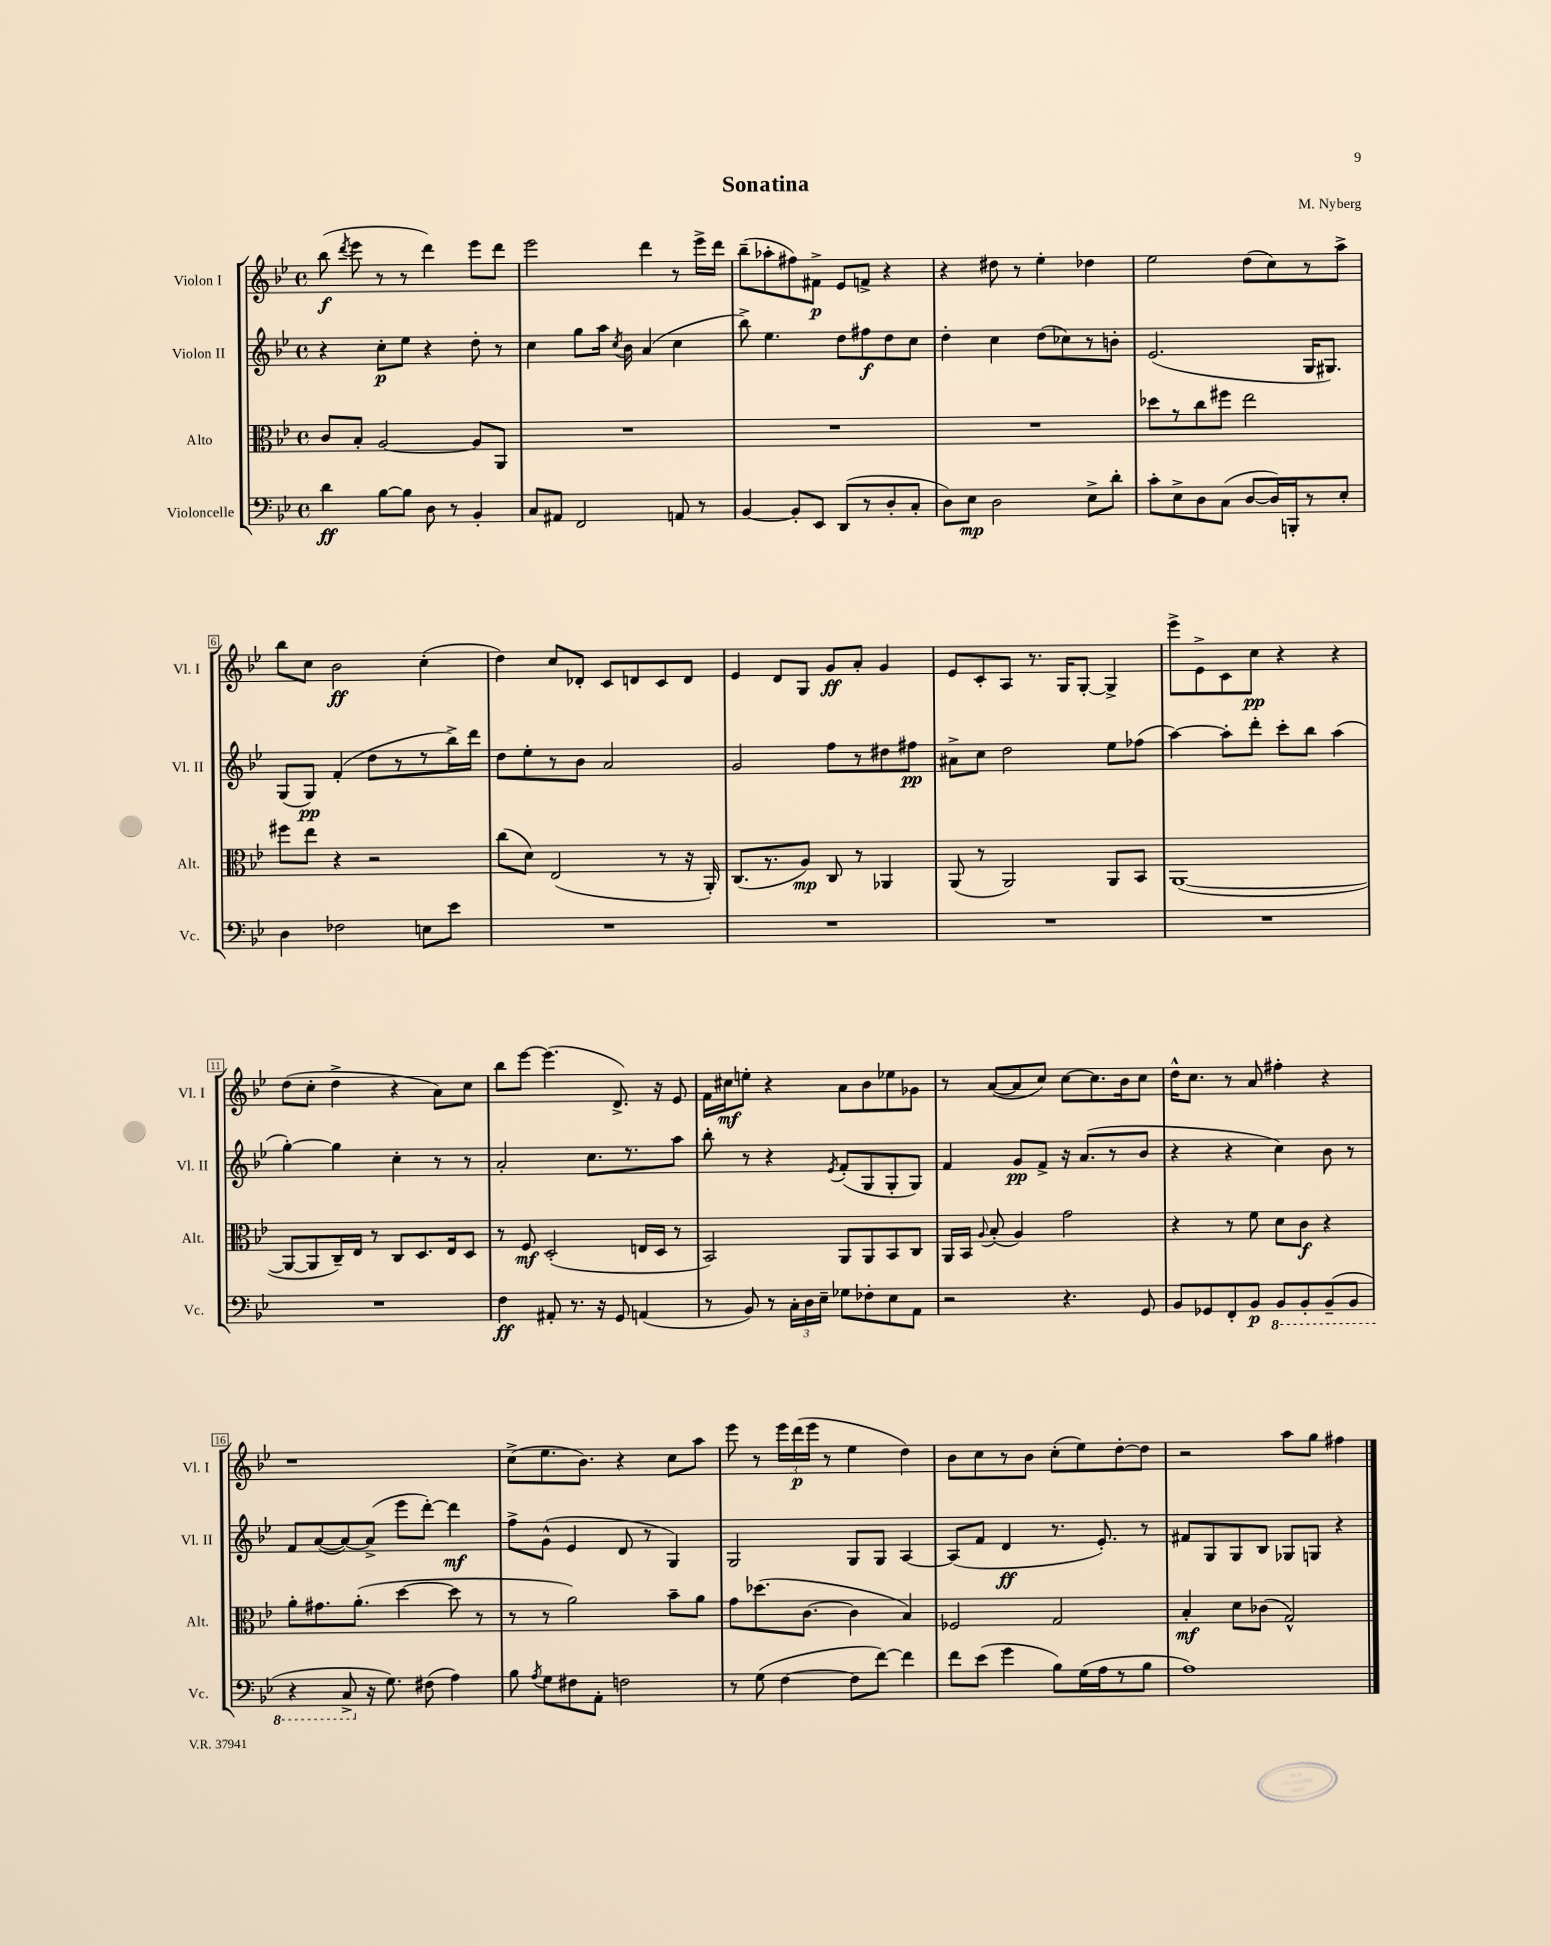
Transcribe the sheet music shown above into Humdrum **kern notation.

**kern	**kern	**kern	**kern
*staff4	*staff3	*staff2	*staff1
*clefF4	*clefC3	*clefG2	*clefG2
*k[b-e-]	*k[b-e-]	*k[b-e-]	*k[b-e-]
*M4/4	*M4/4	*M4/4	*M4/4
*met(c)	*met(c)	*met(c)	*met(c)
4d	8c	4r	(8bb-
.	.	.	8qddd
.	8B-'	.	8eee-
[8B-	[2A	8cc'	8r
8B-]	.	8ee-	8r
8D	.	4r	4ddd)
8r	.	.	.
4BB-'	8A]	8dd'	8eee-
.	8AA	8r	8ddd
=	=	=	=
8C	1r	4cc	2eee-
8AA#	.	.	.
2FF	.	8gg	.
.	.	16aa	.
.	.	8qcc	.
.	.	16b-	.
.	.	(4a	4ddd
8AA	.	4cc	8r
8r	.	.	16eee-^
.	.	.	16ddd
=	=	=	=
[4BB-	1r	8bb-^)	(8bb-~
.	.	4.ee-	8aa-'
8BB-']	.	.	8ff#)
8EE-	.	.	8f#^
(8DD	.	8dd	8e-
8r	.	8ff#	8f^
8D'	.	8dd	4r
8C'	.	8cc	.
=	=	=	=
8D)	1r	4dd'	4r
8E-	.	.	.
2D	.	4cc	8dd#
.	.	.	8r
.	.	(8dd	4ee-'
.	.	8cc-)	.
8E-^	.	8r	4dd-
8d'	.	8b'	.
=	=	=	=
8c'	8dd-	(2.e-	2ee-
8E-^	8r	.	.
8D	8cc	.	.
(8C	8ff#	.	.
[8D	2ee-	.	(8dd
16D])	.	.	8cc)
16BBB'	.	.	.
8r	.	16G	8r
.	.	8.G#)	.
8E-'	.	.	8aa^
=	=	=	=
4D	8ff#	(8G	8bb-
.	8ee-	8G)	8cc
2F-	4r	(4f'	2b-
.	2r	8dd	.
.	.	8r	.
8E	.	8r	(4cc'
8e-	.	16bb-^)	.
.	.	16ddd	.
=	=	=	=
1r	(8cc	8dd	4dd)
.	8d)	8ee-'	.
.	(2E-	8r	8cc
.	.	8b-	8d-'
.	.	2a	8c
.	.	.	8d
.	8r	.	8c
.	16r	.	8d
.	16AA')	.	.
=	=	=	=
1r	(8.C	2g	4e-
.	8.r	.	.
.	.	.	8d
.	8A)	.	8G
.	8C	8ff	8g
.	8r	8r	8a'
.	4AA-	8dd#	4g
.	.	8ff#	.
=	=	=	=
1r	(8AA	8a#^	8e-
.	8r	8cc	8c'
.	2AA)	2dd	8A
.	.	.	8.r
.	.	.	16G
.	.	.	[8G'
.	8AA	8ee-	4G^]
.	8BB-	(8ff-	.
=	=	=	=
1r	([1AA	[4aa)	8eee-^
.	.	.	8e-^
.	.	8aa']	8c
.	.	8ddd'	8cc
.	.	8ccc'	4r
.	.	8bb-	.
.	.	(4aa	4r
=	=	=	=
1r	8AA_	[4gg')	(8dd
.	8AA]	.	8cc'
.	16C~)	4gg]	4dd^
.	16E-	.	.
.	8r	.	.
.	8C	4cc'	4r
.	8.D	.	.
.	.	8r	8a)
.	16E-	.	.
.	8D	8r	8cc
=	=	=	=
4F	8r	2a'	8bb-
.	8F	.	[8eee-
8AA#'	(2D'	.	(4.eee-]
8.r	.	.	.
.	.	8.cc	.
16r	.	.	.
8GG	.	.	8.d^)
.	.	8.r	.
(4AA	16E	.	.
.	16D	.	16r
.	8r	8aa	8e-
=	=	=	=
8r	2BB-)	8bb-'	16f
.	.	.	16cc#
8BB-)	.	8r	8ee'
8r	.	4r	4r
24C'	.	.	.
24D	.	.	.
24E-~	.	.	.
.	.	8qe-	.
8G-	8AA	(8f'	8a
8F-'	8AA	8G	8b-
8E-	8BB-	8G'	8ee-
8AA	8C	8G)	8g-
=	=	=	=
2r	16AA	4f	8r
.	16BB-	.	.
.	8qqA	.	.
.	(8B-'	.	([8a
.	4A)	8g	8a]
.	.	8f^	8cc)
4.r	2g	16r	[8cc
.	.	(8.a	.
.	.	.	8.cc]
.	.	8r	.
.	.	.	16b-
8GG	.	8b-	8cc
=	=	=	=
8BB-	4r	4r	16dd^^
.	.	.	8.cc
8GG-	.	.	.
8FF'	8r	4r	8r
8BB-	8f	.	8a
8BBB-	8d	4cc)	4ff#'
8BBB-'	8c	.	.
(8BBB-~	4r	8b-	4r
8BBB-	.	8r	.
=	=	=	=
4r	8a'	8f	1r
.	8.g#	([8a	.
8CC^	.	8a_)	.
.	(8.a'	.	.
16r	.	(8a^]	.
8.G)	.	.	.
.	[4dd	8eee-	.
(8F#	.	[8ddd')	.
4A)	8dd]	4ddd]	.
.	8r	.	.
=	=	=	=
8B-	8r	8ff^	(8cc^
8qA	.	.	.
8G	8r	(8g^^	8.ee-
8F#	2a)	4e-	.
.	.	.	8.b-)
8AA'	.	.	.
2F	.	8d	4r
.	.	8r	.
.	8b-~	4G)	8cc
.	8a	.	8aa
=	=	=	=
8r	8g	2G	8eee-
(8G	(8.dd-	.	8r
[4F	.	.	24eee-
.	.	.	(24ddd
.	[8.c	.	.
.	.	.	24eee-
.	.	.	8r
8F]	4c]	8G	4ee-
[8f)	.	8G	.
4f]	4B-)	[4A	4dd)
=	=	=	=
8f	2F-	(8A]	8b-
(8e-	.	8f	8cc
4g	.	4d	8r
.	.	.	8b-
8B-)	2G	8.r	(8cc'
(16G	.	.	8ee-)
16A	.	8.e-')	.
8r	.	.	[8dd'
8B-	.	8r	8dd]
=	=	=	=
1A)	4B-'	8f#	2r
.	.	8G	.
.	8d	8G	.
.	(8c-	8B-	.
.	2G^^)	8G-	8aa
.	.	8G	8gg
.	.	4r	4ff#
==	==	==	==
*-	*-	*-	*-
